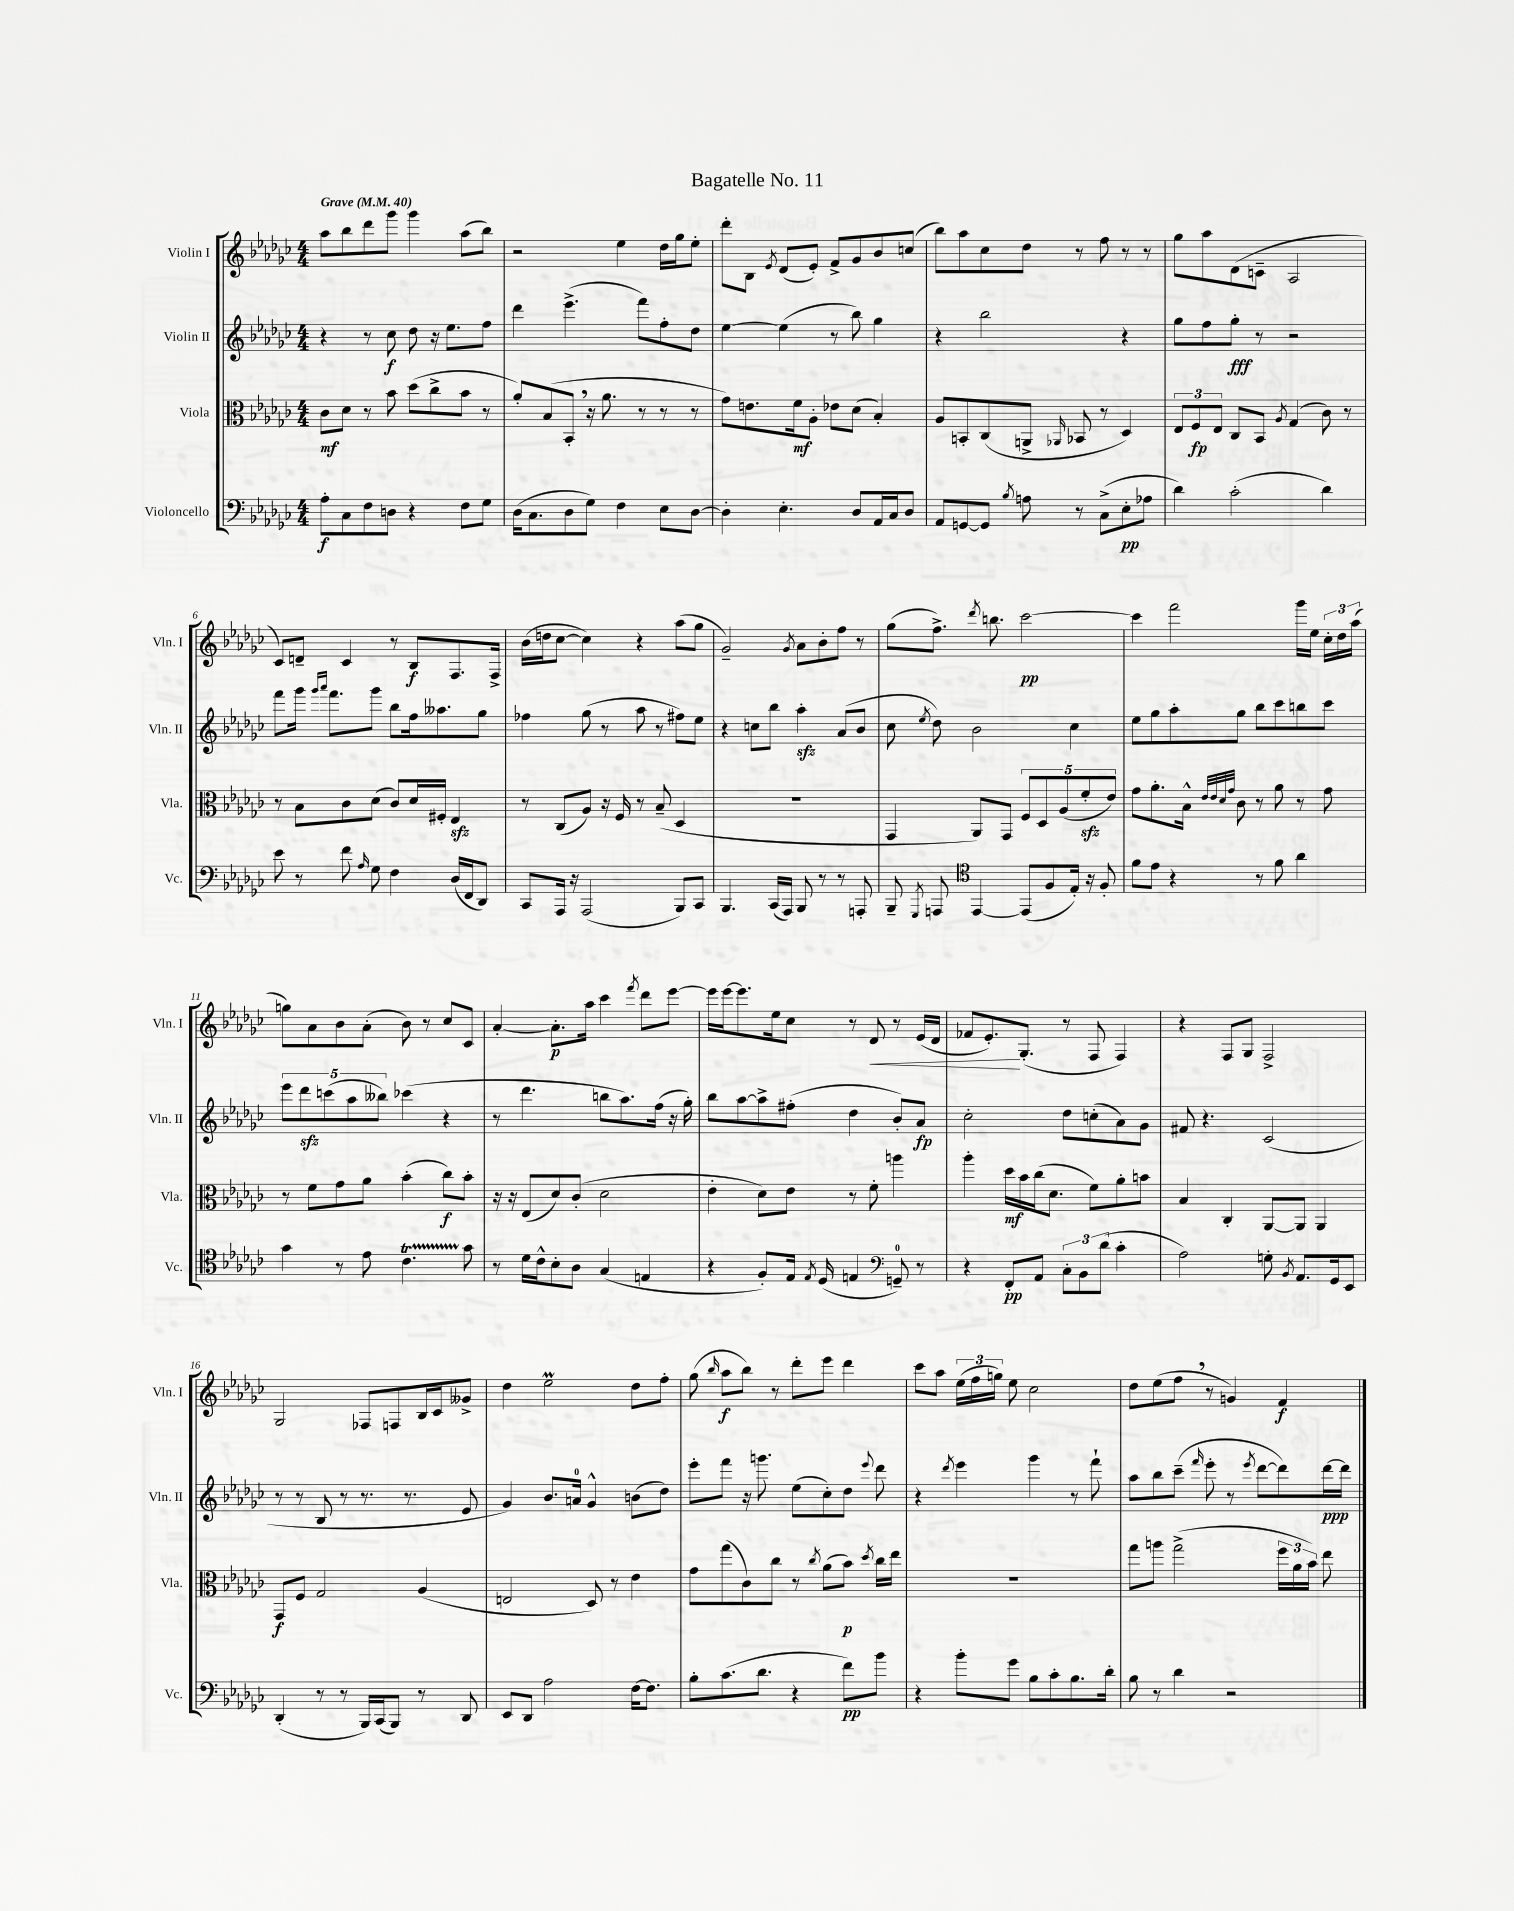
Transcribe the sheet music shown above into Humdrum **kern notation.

**kern	**kern	**kern	**kern
*staff4	*staff3	*staff2	*staff1
*clefF4	*clefC3	*clefG2	*clefG2
*k[b-e-a-d-g-c-]	*k[b-e-a-d-g-c-]	*k[b-e-a-d-g-c-]	*k[b-e-a-d-g-c-]
*M4/4	*M4/4	*M4/4	*M4/4
*MM40	*MM40	*MM40	*MM40
8A-'	8c-	4r	8aa-
8C-	8d-	.	8bb-
8F	8r	8r	8ddd-
8D	8b-	8cc-	8ggg-
4r	(8dd-	8dd-	4ggg-
.	8cc-^	16r	.
.	.	8.ee-	.
8F	8b-	.	(8aa-
8G-	8r	8ff	8bb-)
=	=	=	=
(16D-	8a-')	4ddd-	2r
8.C-	.	.	.
.	(8B-	.	.
8D-	8BB-'	(4.eee-^	.
8G-)	16r	.	.
.	8.a-	.	.
4F	.	.	4ee-
.	8r	8fff)	.
8E-	8r	8ff'	16dd-
.	.	.	16gg-
[8D-	8r	8dd-	8ee-'
=	=	=	=
4D-']	8g-)	[4ee-	8ddd-'
.	8.e	.	8B-
.	.	.	8qe-
4.E-'	.	(4ee-]	(8d-
.	16f	.	.
.	8A-'	.	8e-')
.	8e-	8r	8f^
8D-	(8d-	8bb-)	8g-
16AA-	4B-')	4gg-	8b-
16C-	.	.	.
8D-	.	.	(8cc
=	=	=	=
8AA-	8A-	4r	8bb-)
[8GG	8BB'	.	8aa-
8GG]	(8C-	2bb-	8cc-
8qB-	.	.	.
8A	8AA^	.	8dd-
.	16qqAA-	.	.
8r	8BB-	.	8r
(8C-^	8r	.	8ff
8E-'	4D-)	4r	8r
8A-	.	.	8r
=	=	=	=
4d-)	12E-	8gg-	8gg-
.	12F	.	.
.	.	8ff	8aa-
.	12E-	.	.
(2c-'	8C-	8gg-'	(8d-
.	8BB-	8r	8c~
.	8qA-	.	.
.	(4G-	2r	2A-
4d-)	8c-)	.	.
.	8r	.	.
=	=	=	=
8e-	8r	8fff	8c-)
8r	8B-	16ggg-	8d~
.	.	16qqggg-	.
.	.	16qqaaa-	.
.	.	8.fff	.
8f	8c-	.	4c-
16qqA-	.	.	.
8G-	(8d-	8ggg-	.
4F	8c-)	8bb-	8r
.	16d-	16ff	8B-
.	16F#'	8.aa--	.
(16D-	4E-	.	8.F
16FF	.	.	.
8DD-)	.	8gg-	.
.	.	.	16F^
=	=	=	=
8CC-	8r	4ff-	(16b-
.	.	.	16dd
16AAA-	(8C-	.	[8cc-
16r	.	.	.
(2AAA-	8A-)	(8gg-	4cc-])
.	16r	8r	.
.	16F	.	.
.	8r	8aa-	4r
.	(8B-~	8r	.
8BBB-)	4D-	8ff#)	(8aa-
8CC-	.	8ee-	8gg-
=	=	=	=
4.BBB-	1r	4r	2g-~)
.	.	8cc	.
(16CC-	.	8bb-	.
16AAA-)	.	.	.
.	.	.	8qg-
8BBB-	.	4aa-'	8a-
8r	.	.	8b-'
8r	.	(8a-	8ff
8AAA'	.	8b-	8r
=	=	=	=
8BBB-~	4GG-	8cc-	(8gg-
8qGGG-	.	8qee-	.
8AAA	.	8dd-)	8.ff^)
*clefC4	*	*	*
[4EE-	8AA-)	2b-	.
.	.	.	8qddd-
.	.	.	8.bb
.	8GG-	.	.
(8EE-]	10F	.	[2ccc-
.	10D-	.	.
8F	.	.	.
.	(10A-	.	.
16E-')	.	4cc-	.
.	10f'	.	.
16r	.	.	.
8F'	.	.	.
.	10e-)	.	.
=	=	=	=
8f	8g-	8ee-	4ccc-]
8e-	8.a-'	8gg-	.
4r	.	8aa-'	2fff
.	16B-^^	.	.
.	32qqe-	.	.
.	32qqe-	.	.
.	32qqd-	.	.
.	32qqg-	.	.
.	8c-	8gg-	.
8r	8r	8bb-	.
8f	8a-	8ccc-	.
4a-	8r	8bb	16ggg-
.	.	.	16ee-
.	8g-	8ccc-	24cc-'
.	.	.	24dd-
.	.	.	(24aa-
=	=	=	=
4g-	8r	10eee-	8gg)
.	.	10ddd-	.
.	8f	.	8a-
.	.	(10ccc	.
8r	8g-	.	8b-
.	.	10aa-	.
8e-	8a-	.	(8a-'
.	.	10bb--)	.
4.c-	(4b-'	(4ccc-	8b-)
.	.	.	8r
.	8cc-)	4r	8cc-
8g-	8b-'	.	8c-
=	=	=	=
8r	16r	8r	[4a-'
.	16r	.	.
16d-	(8E-	4.ddd-	.
16c-^^	.	.	.
8B-'	8d-)	.	8.a-']
8A-	(8c-'	.	.
.	.	.	16aa-
(4G-	2d-	8bb	4ccc-
.	.	8.aa-)	.
.	.	.	8qfff
4E	.	.	8ddd-
.	.	(16ff	.
.	.	16r	[8eee-
.	.	16gg-')	.
=	=	=	=
4r	4e-'	8bb-	16eee-]
.	.	.	[16eee-
.	.	[8aa-	8.eee-]
8F')	8d-)	8aa-^]	.
.	.	.	16ee-
16E-	8e-	(8ff#'	8cc-
8qE-	.	.	.
(16D-	.	.	.
4E	8r	4dd-	8r
.	8f'	.	8d-
*clefF4	*	*	*
8GG~)	4aa	8b-')	8r
8r	.	8a-	(16e-
.	.	.	16d-
=	=	=	=
4r	4aa-'	2cc-'	8f-
.	.	.	8.e-')
8FF'	16dd-	.	.
.	16b-	.	(8.G-'
8AA-	(16cc-	.	.
.	8.d-	.	.
12C-'	.	8dd-	8r
12BB-	.	.	.
.	8f)	(8cc'	8F
(12d-	.	.	.
4c-'	8a-'	8a-)	4F)
.	8b	8g-	.
=	=	=	=
2A-)	4B-	8f#	4r
.	.	4.r	.
.	4C-'	.	8F
.	.	.	8G-
8G'	[8AA-	(2c-	2F^
8qBB-	.	.	.
8.AA-	8AA-]	.	.
.	4AA-	.	.
16GG-	.	.	.
8EE-	.	.	.
=	=	=	=
(4DD-'	8GG-	8r	2G-
.	8F	8r	.
8r	2G-	8B-	.
8r	.	8r	.
16BBB-)	.	8.r	8F-
(16CC-	.	.	.
8BBB-)	.	.	8F
.	.	8.r	.
8r	(4A-	.	16B-
.	.	.	16c-
8DD-	.	8e-	8g--^
=	=	=	=
8EE-	2E	4g-)	4dd-
8DD-	.	.	.
2A-	.	8.b-	2ee-
.	.	16a	.
.	8D-)	4g-^^	.
.	8r	.	.
[16F	4e-	(8b	8dd-
8.F]	.	.	.
.	.	8dd-)	8ff'
=	=	=	=
8B-'	8g-	8eee-'	(8gg-
.	.	.	16qqbb-
(8.c-	(8gg-	8fff	8aa-
.	8c-)	16r	8bb-)
8.d-	.	8.ggg	.
.	8cc-	.	8r
4r	8r	(8ee-	8ddd-'
.	8qcc-	.	.
.	(8a-	8cc-')	8eee-
8f)	8b-)	8dd-	4ddd-
.	8qdd-	8qqeee-	.
8b-	16cc-	8ddd-	.
.	16ee-	.	.
=	=	=	=
4r	1r	4r	8ccc-
.	.	.	8aa-
.	.	8qddd-	.
8b-'	.	4eee-	(24ee-
.	.	.	24ff
.	.	.	24gg)
8g-	.	.	8ee-
8B-	.	4ggg-	2cc-
8c-'	.	.	.
8.B-	.	8r	.
.	.	8fff`	.
16d-'	.	.	.
=	=	=	=
8B-	8gg-	8aa-	8dd-
8r	8aa	8bb-	(8ee-
4d-	(2gg-^	(8ccc-~	8ff
.	.	16qqfff	.
.	.	8eee-'	8r
2r	.	8r	4g)
.	.	8qeee-	.
.	.	[8ddd-	.
.	24ff	8ddd-])	4f
.	24a-	.	.
.	24b-)	.	.
.	8ee-	[16ddd-	.
.	.	16ddd-]	.
==	==	==	==
*-	*-	*-	*-
